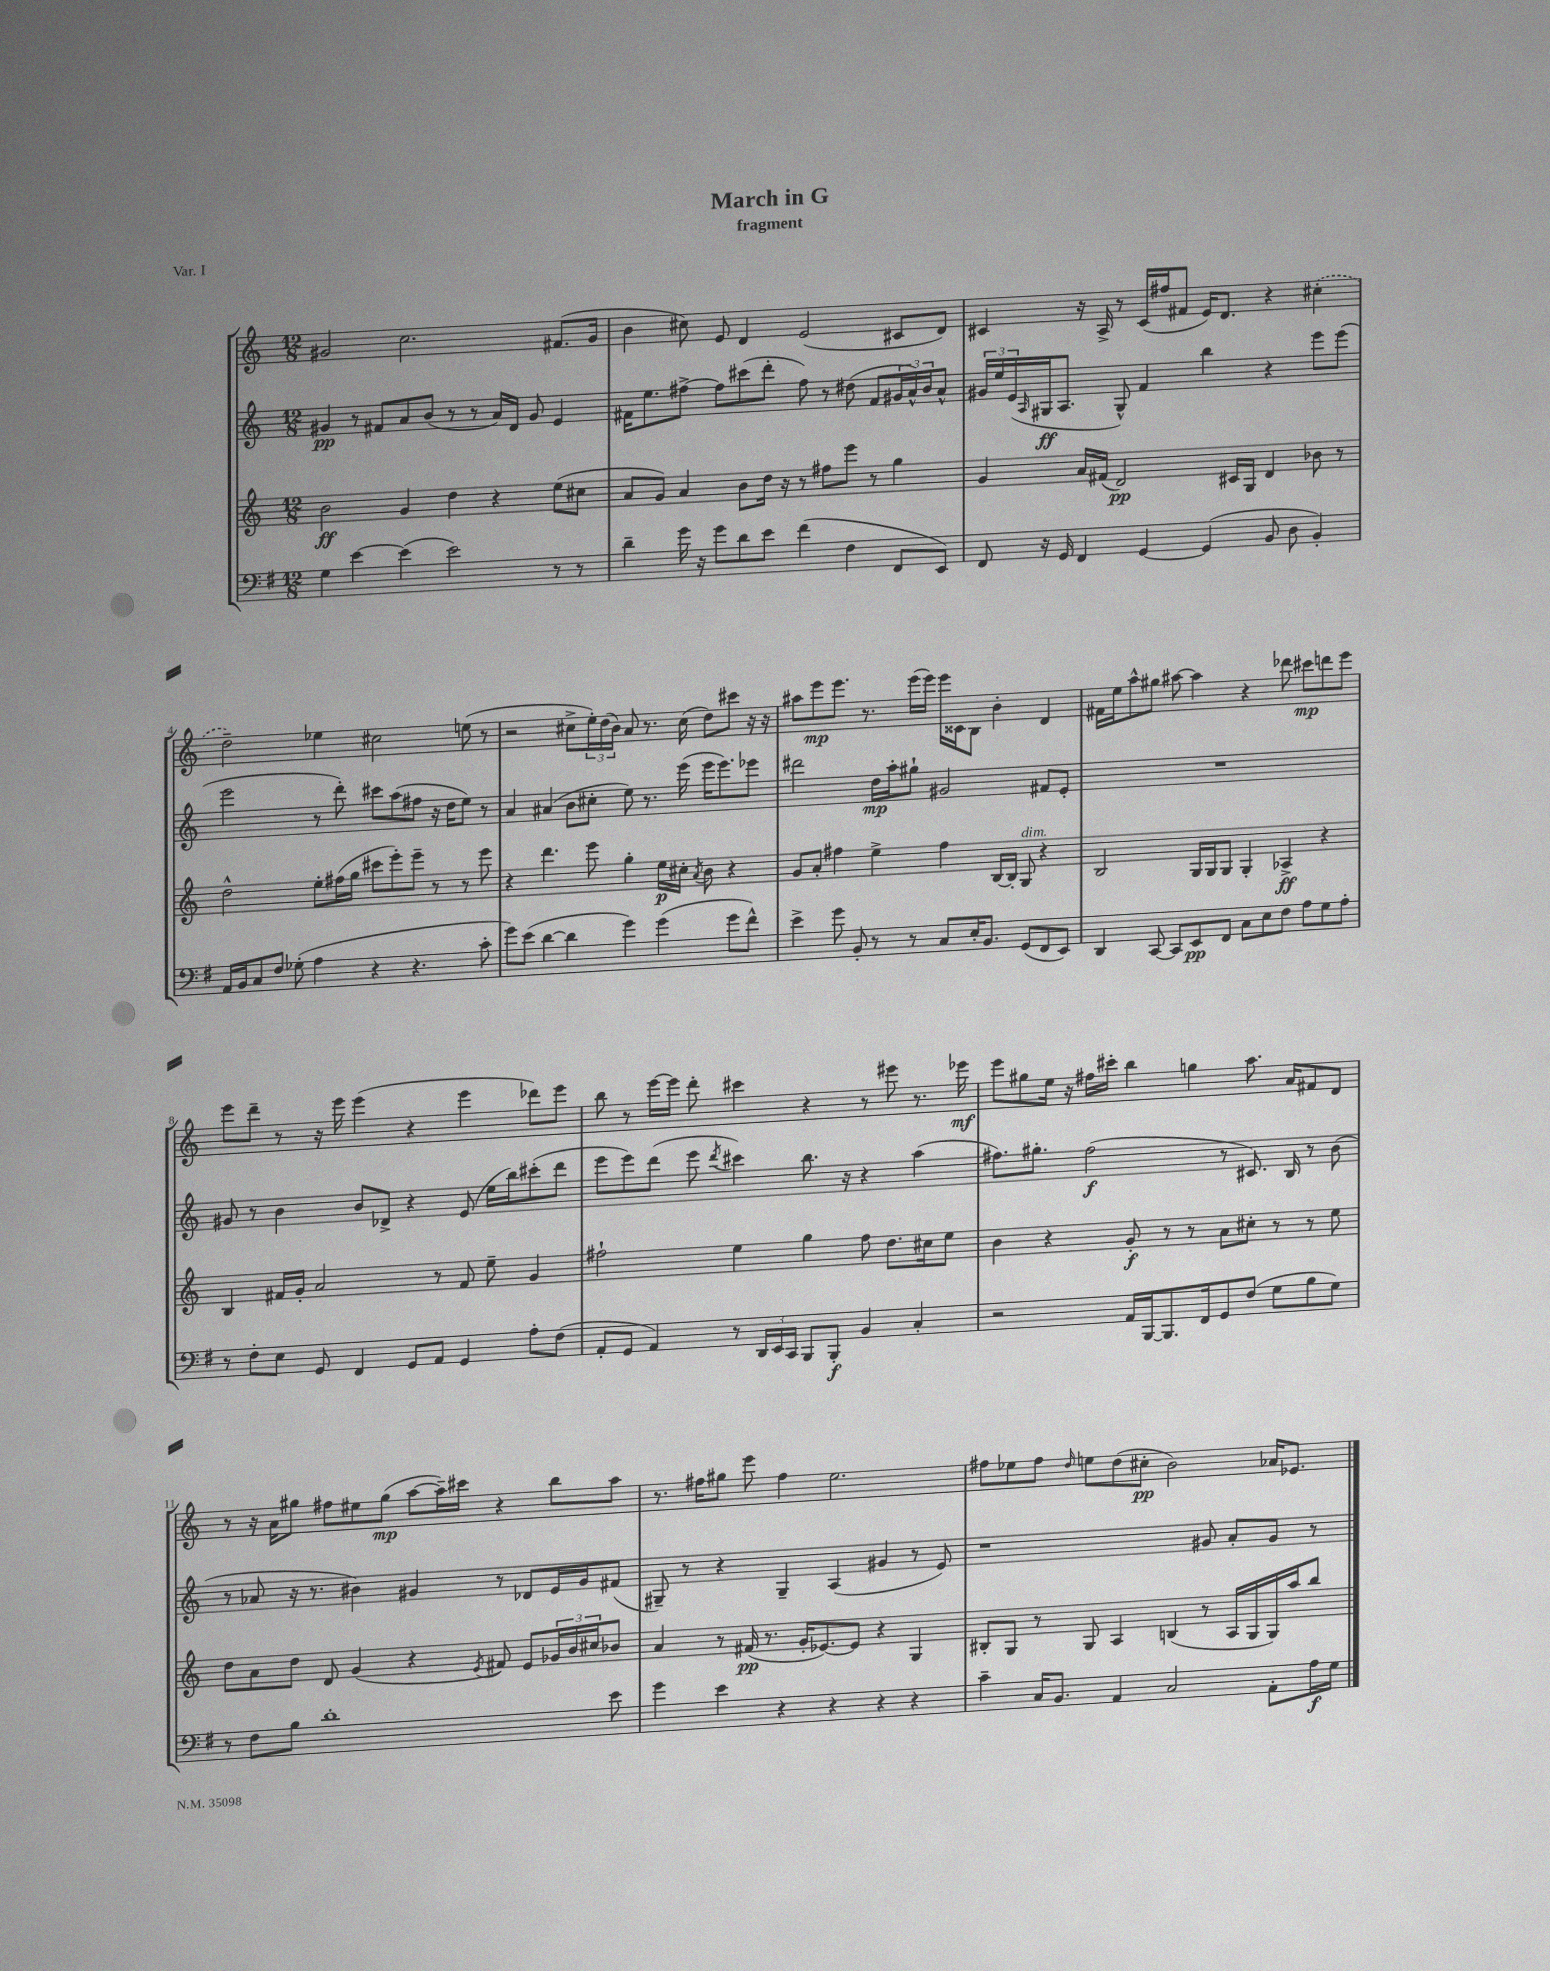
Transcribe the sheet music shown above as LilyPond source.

\header { title = "March in G" subtitle = "fragment" piece = "Var. I" }
<<
\new StaffGroup <<
\new Staff = "s0" {
    \clef treble \key c \major \numericTimeSignature \time 12/8
    gis'2 c''2. fis'8.( gis'16 |
    b'4 cis''8) e'8 d'4 e'2( cis'8 d'8) |
    cis'4 r16 a16-> r8 cis'16( fis''16 fis'8 e'16) d'8. r4 \once \slurDashed cis''4-.( |
    d''2--) ees''4 cis''2 e''8( r8 |
    r2 cis''8-> \tuplet 3/2 { e''16-.) d''16( b'16) } a'8 r8. cis''16( d''8) cis'''8 r16 r16 |
    ais''8 e'''8\mp e'''8. r8. e'''16( e'''16) e'''16 cisis'16 b8 b'4-. d'4 |
    fis'16 e''16 a''8-^ gis''8 ais''8~ ais''4 r4 des'''8 cis'''8\mp d'''8 e'''8 |
    e'''8 d'''8-- r8 r16 e'''16 e'''4( r4 e'''4 des'''8) e'''8 |
    b''8 r8 e'''16~ e'''16 d'''8-. cis'''4 r4 r8 eis'''8 r8. ees'''16\mf |
    e'''8 gis''8 e''16 r16 fis''16 cis'''16-. b''4 g''4 a''8. a'16 fis'8 d'8 |
    r8 r16 a'16 gis''8 fis''8 eis''8 gis''8\mp( a''8~ a''16--) cis'''16 r4 b''8 a''8 |
    r8. fis''16 gis''8 e'''8 fis''4 e''2. |
    fis''8 ees''8 fis''8 \grace { d''16 } e''8 d''8( cis''8-.\pp b'2) aes'16 ees'8. \bar "|." |
}
\new Staff = "s1" {
    \clef treble \key c \major \numericTimeSignature \time 12/8
    gis'4\pp r8 fis'8 a'8 b'8( r8 r8 a'16) d'16 gis'8 e'4 |
    fis'16 e''8. fis''8~-> fis''8 cis'''8( d'''8-. fis''8) r8 dis''8( fis'8 \tuplet 3/2 { gis'16 a'16-^) b'16 } a'8-^ |
    \tuplet 3/2 { gis'16 e''16 e'16( } \grace { a16 } gis16\ff a8. gis8-^) f'4 b''4 r4 e'''8 e'''8( |
    e'''2 r8 d'''8-.) cis'''8 a''8( fis''8 r16 d''16 e''8) r8 |
    a'4 ais'4( b'8 cis''8-. e''8) r8. e'''16( e'''16 e'''8.) ees'''8 |
    dis'''2 d''16\mp a''16-. gis''8-! gis'2 fis'8 e'8-. |
    R1. |
    gis'8 r8 b'4 b'8 des'8-> r4 e'8( e''16 b''16) cis'''8-.( d'''8 |
    e'''8 e'''8) d'''8( e'''8 \acciaccatura { d'''8 } cis'''4) b''8. r16 r4 a''4( |
    fis''8.) gis''8.-. fis''2\f( r8 cis'8.) b16 r8 b'8( |
    r8 aes'8 r16 r8. bis'4) gis'4 r8 des'8 e'16 gis'16 fis'8( |
    gis8--) r8 r4 gis4-- a4( gis'4 r8 e'8) |
    r1 gis'8 a'8-. gis'8 r8 \bar "|." |
}
\new Staff = "s2" {
    \clef treble \key c \major \numericTimeSignature \time 12/8
    b'2\ff g'4 d''4 r4 e''8( cis''8 |
    a'8 g'8) a'4 b'8 d''16 r16 r8 fis''8 e'''8 r8 g''4 |
    g'4 a'16 fis'16( d'2\pp) cis'16 g16 d'4 bes'8 r8 |
    d''2-^ e''8-. fis''16( g''16 cis'''8 e'''8-.) e'''8-- r8 r8 e'''8 |
    r4 d'''4. e'''8 g''4-. e''16\p cis''16-. \acciaccatura { a'8 } b'8 r4 |
    g'8 a'8-. fis''4 e''4-> fis''4 b16~ b16-. g8^\markup { \italic "dim." } r4 |
    b2 g16 g16 g8 g4-. aes4->\ff r4 |
    b4 fis'16 g'16-. a'2 r8 fis'8 e''8-- g'4 |
    fis''2-! e''4 g''4 fis''8 d''8. cis''16 e''8 |
    b'4 r4 g'8-.\f r8 r8 a'8 cis''8-. r8 r8 e''8 |
    d''8 a'8 d''8 d'8 g'4( r4 \acciaccatura { e'8 } fis'8) e'8 \tuplet 3/2 { ges'16 b'16 cis''16 } bes'8 |
    a'4 r8 fis'16\pp( r8. g'16-. ees'8.~) ees'8 r4 g4 |
    bis8-. g8 r8 g8 a4 b4( r8 a16 g16 g16) a''16 b''8 \bar "|." |
}
\new Staff = "s3" {
    \clef bass \key g \major \numericTimeSignature \time 12/8
    g4 e'4~ e'4( e'2) r8 r8 |
    d'4-- g'16 r16 g'8 d'8 e'8 fis'4( fis4 fis,8 e,8) |
    fis,8 r16 g,16 fis,4 g,4~ g,4( b,8 d8 b,4-.) |
    a,16 b,16 c8 fis8 ges8-.( a4 r4 r4. c'8-. |
    g'8) e'8( d'4~ d'4 g'4) g'4( g'8 fis'8-^) |
    e'4-> g'8 b,8-. r8 r8 c8 e16-. b,8. g,8( fis,8 e,8) |
    d,4 c,8~ c,8 e,8\pp fis,8 c8 e8 fis8 a8 g8 a8-. |
    r8 fis8-. e8 g,8 fis,4 g,8 a,8 g,4 a8-. fis8( |
    a,8-. g,8 a,4) r8 \tuplet 3/2 { d,16 e,16 c,16 } b,,8 b,,8-.\f b,4 c4-. |
    r2 a,16 b,,16~ b,,8. fis,16 g,8 fis8( g8 b8 g8) |
    r8 fis8 b8 d'1-. e'8 |
    g'4 e'4 r4 r4 r4 r4 |
    c'4-- c16 b,8. a,4 c2 a,8-. a16\f g16 \bar "|." |
}
>>
>>
